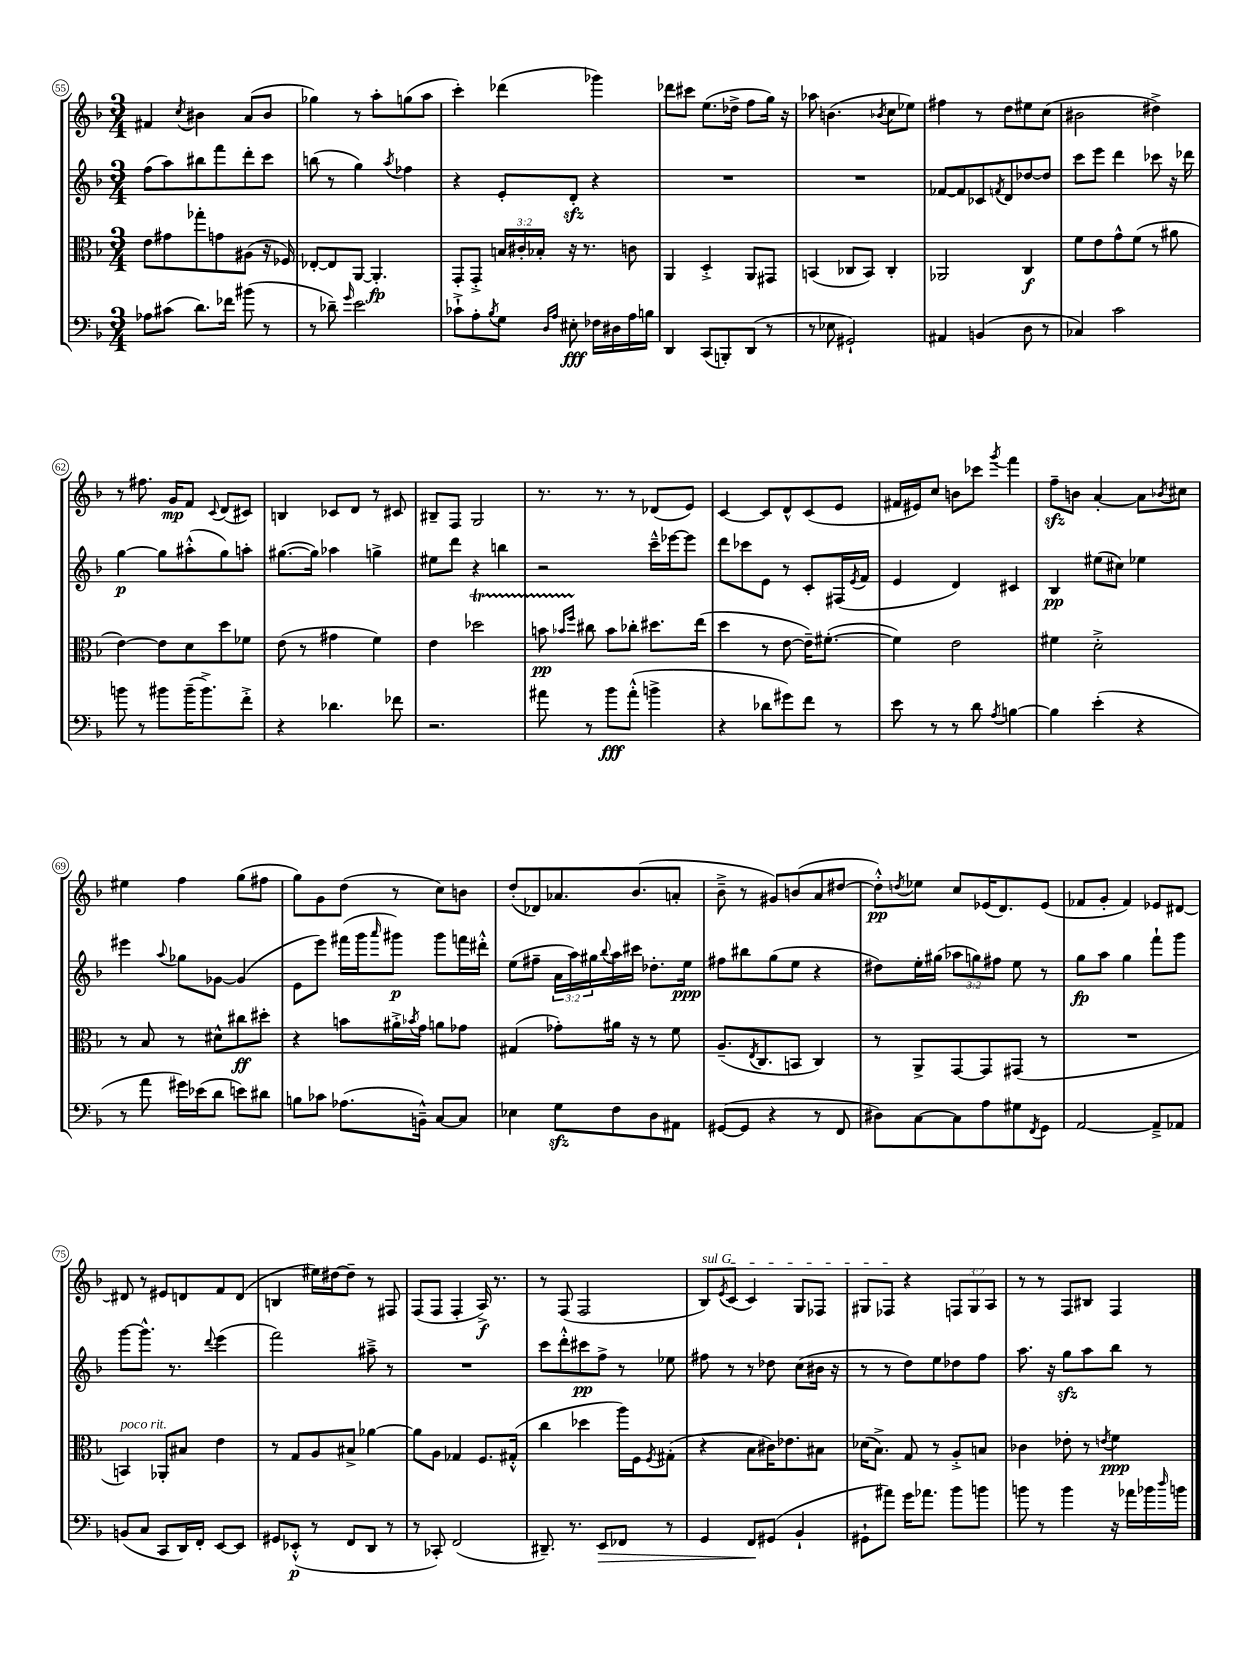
<<
\new StaffGroup <<
\new Staff = "s0" {
    \clef treble \key f \major \numericTimeSignature \time 3/4 \override Staff.TupletNumber.text = #tuplet-number::calc-fraction-text
    fis'4 \acciaccatura { c''8 } bis'4 a'8( bis'8 |
    ges''4) r8 a''8-. g''8( a''8 |
    c'''4-.) des'''4( ges'''4) |
    des'''8 cis'''8 e''8.( des''16-> f''8 g''16) r16 |
    aes''8 b'4.( \acciaccatura { bes'8 } c''8 ees''8) |
    fis''4 r8 d''8 eis''8 c''8( |
    bis'2 dis''4->) |
    r8 fis''8. g'16\mp f'8 \appoggiatura { c'8 } d'8( cis'8) |
    b4 ces'8 d'8 r8 cis'8 |
    bis8-- f8 g2 |
    r8. r8. r8 des'8( e'8) |
    c'4~ c'8 d'8-^ c'8( e'8 |
    fis'16 eis'16) c''8 b'8 ces'''8 \acciaccatura { g'''8 } f'''4 |
    f''8--\sfz b'8 a'4~-. a'8 \acciaccatura { bes'8 } cis''8 |
    eis''4 f''4 g''8( fis''8 |
    g''8) g'8 d''8( r8 c''8) b'8 |
    d''8-.( des'8) aes'8. bes'8.( a'8-. |
    bes'8---> r8 gis'8) b'8( a'8 dis''8~ |
    dis''8-.-^\pp) \acciaccatura { d''8 } ees''8 c''8 ees'16( d'8.) ees'8( |
    fes'8 g'8-. fes'4) ees'8 dis'8~ |
    dis'8 r8 eis'8 d'8 f'8 d'8( |
    b4 eis''16) dis''16~ dis''8-- r8 fis8 |
    f8( f8 f4-. a16->\f) r8. |
    r8 f8( f2 |
    \once \override TextSpanner.bound-details.left.text = \markup { \italic "sul G" } bes8\startTextSpan) \acciaccatura { e'8 } c'8( c'4) g8 fes8 |
    gis8 fes8\stopTextSpan r4 \tuplet 3/2 { f8 gis8 a8 } |
    r8 r8 f8 bis8 f4 \bar "|." |
}
\new Staff = "s1" {
    \clef treble \key f \major \numericTimeSignature \time 3/4 \override Staff.TupletNumber.text = #tuplet-number::calc-fraction-text
    f''8( a''8) bis''8 f'''8 d'''8-. c'''8 |
    b''8( r8 g''4) \acciaccatura { a''8 } fes''4 |
    r4 e'8-. d'8-.\sfz r4 |
    R2. |
    R2. |
    fes'8~ fes'8 ces'8 \acciaccatura { f'8 } d'8 des''8~ des''8 |
    c'''8 e'''8 d'''4 ces'''8 r16 des'''16 |
    g''4~\p g''8 ais''8-.-^( g''8) a''8-. |
    gis''8.~( gis''16) aes''4 g''4-> |
    eis''8 d'''8 r4 b''4 |
    r2 c'''16---^ ees'''16~ ees'''8 |
    d'''8 ces'''8 e'8 r8 c'8-. fis16( \acciaccatura { e'8 } f'16 |
    e'4 d'4) cis'4 |
    bes4\pp eis''8( cis''8) ees''4 |
    eis'''4 \appoggiatura { a''8 } ges''8 ges'8~ ges'4( |
    e'8 e'''8) fis'''16( g'''16 \grace { a'''16 } gis'''8\p) gis'''8 f'''16 dis'''16-.-^ |
    e''8( fis''8-- \tuplet 3/2 { a'16 a''16) gis''16 } \appoggiatura { bes''8 } a''16 cis'''16 des''8.-. e''16\ppp |
    fis''8 bis''8 g''8( e''8 r4 |
    dis''8) e''16-. gis''16( \tuplet 3/2 { aes''8 g''8) fis''8 } e''8 r8 |
    g''8\fp a''8 g''4 f'''8-! g'''8 |
    g'''8~ g'''8.-^ r8. \appoggiatura { d'''8 } e'''4( |
    f'''2) ais''8---> r8 |
    R2. |
    c'''8 d'''8-.-^ cis'''8\pp f''8-> r8 ees''8 |
    fis''8 r8 r8 des''8 c''8( bis'16 r16 |
    r8 r8 d''8) e''8 des''8 f''8 |
    a''8. r16 g''8\sfz a''8 bes''8 r8 \bar "|." |
}
\new Staff = "s2" {
    \clef alto \key f \major \numericTimeSignature \time 3/4 \override Staff.TupletNumber.text = #tuplet-number::calc-fraction-text
    e'8 gis'8 ges''8-. g'8 ais8( r16 fes16) |
    ees8~-. ees8 a,8~ a,4.-.\fp |
    g,8-. g,8-.-> \tuplet 3/2 { b16 cis'16-. bes16-. } r16 r8. c'8 |
    a,4 d4-.-> a,8 gis,8 |
    b,4( ces8 b,8) ces4-. |
    aes,2 c4\f |
    f'8 e'8 g'8-^ f'8( r8 ais'8 |
    e'4~) e'8 d'8 d''8 fes'8 |
    e'8( r8 gis'4 f'4) |
    e'4 des''2\startTrillSpan |
    b'8\pp \grace { bes'16 f''16 } cis''8\stopTrillSpan bes'8 ces''8-. dis''8. e''16( |
    d''4 r8 e'8~ e'16--) fis'8.~-.( |
    fis'4) e'2 |
    fis'4 d'2-.-> |
    r8 bes8 r8 dis'8-^ cis''8\ff dis''8-. |
    r4 b'8 ais'16-.-> \acciaccatura { bes'8 } g'16 a'8 ges'8 |
    gis4( ges'8-.) ais'16 r16 r8 f'8 |
    a8.--( \acciaccatura { e8 } c8. b,8 c4) |
    r8 a,8-> g,8~ g,8 gis,8( r8 |
    R2. |
    b,4^\markup { \italic "poco rit." }) aes,8-. bis8 e'4 |
    r8 g8 a8 bis8-> aes'4~ |
    aes'8 a8 ges4 f8. gis16-.-^( |
    c''4 des''4 a''16) f16 \acciaccatura { f8 } gis8-.( |
    r4 bes8 cis'16) ees'8. bis8 |
    des'16( bes8.->) g8 r8 a8-.-> b8 |
    ces'4 ees'8-. r8 \acciaccatura { e'8 } f'4\ppp \bar "|." |
}
\new Staff = "s3" {
    \clef bass \key f \major \numericTimeSignature \time 3/4
    aes8 cis'8( d'8.) fes'16 bis'8( r8 |
    r8 des'8--) \grace { g'16 } e'2 |
    ces'8-!-> a8-. \acciaccatura { bes8 } g8 \grace { d16 a16 } eis8-.\fff fes16 dis16 a16 b16 |
    d,4 c,8( b,,8-.) d,8( r8 |
    r8 ees8 gis,2-!) |
    ais,4 b,4( d8 r8 |
    ces4) c'2 |
    b'8 r8 bis'8 bis'16--( bis'8.->) f'8-.-> |
    r4 des'4. fes'8 |
    r2. |
    ais'8 r8 bes'8\fff ais'8-.-^( b'4-> |
    r4 des'8 gis'8) f'8 r8 |
    e'8 r8 r8 d'8 \acciaccatura { a8 } b4~ |
    b4 e'4-.( r4 |
    r8 a'8 gis'16) ees'16( d'8 e'8) dis'8 |
    b8 ces'8 aes8.( b,16---^) c8~ c8 |
    ees4 g8\sfz f8 d8 ais,8 |
    gis,8~( gis,8 r4 r8 f,8 |
    dis8) c8~ c8 a8 gis8 \acciaccatura { f,8 } g,8 |
    a,2~ a,8---> aes,8 |
    b,8( c8 c,8 d,16) f,16-. e,8~ e,8 |
    gis,8 ees,8-.-^\p( r8 f,8 d,8 r8 |
    r8 ces,8-.) f,2( |
    dis,8.--) r8. e,8\> fes,8 r8 |
    g,4 f,8\! gis,8( bes,4-! |
    gis,8-! ais'8) g'16 aes'8. bes'8 b'8 |
    b'8 r8 b'4 r16 aes'16 bes'16 \grace { d''16 } b'16 \bar "|." |
}
>>
>>
\layout { \context { \Score currentBarNumber = #55 \override BarNumber.stencil = #(make-stencil-circler 0.1 0.3 ly:text-interface::print) } }
